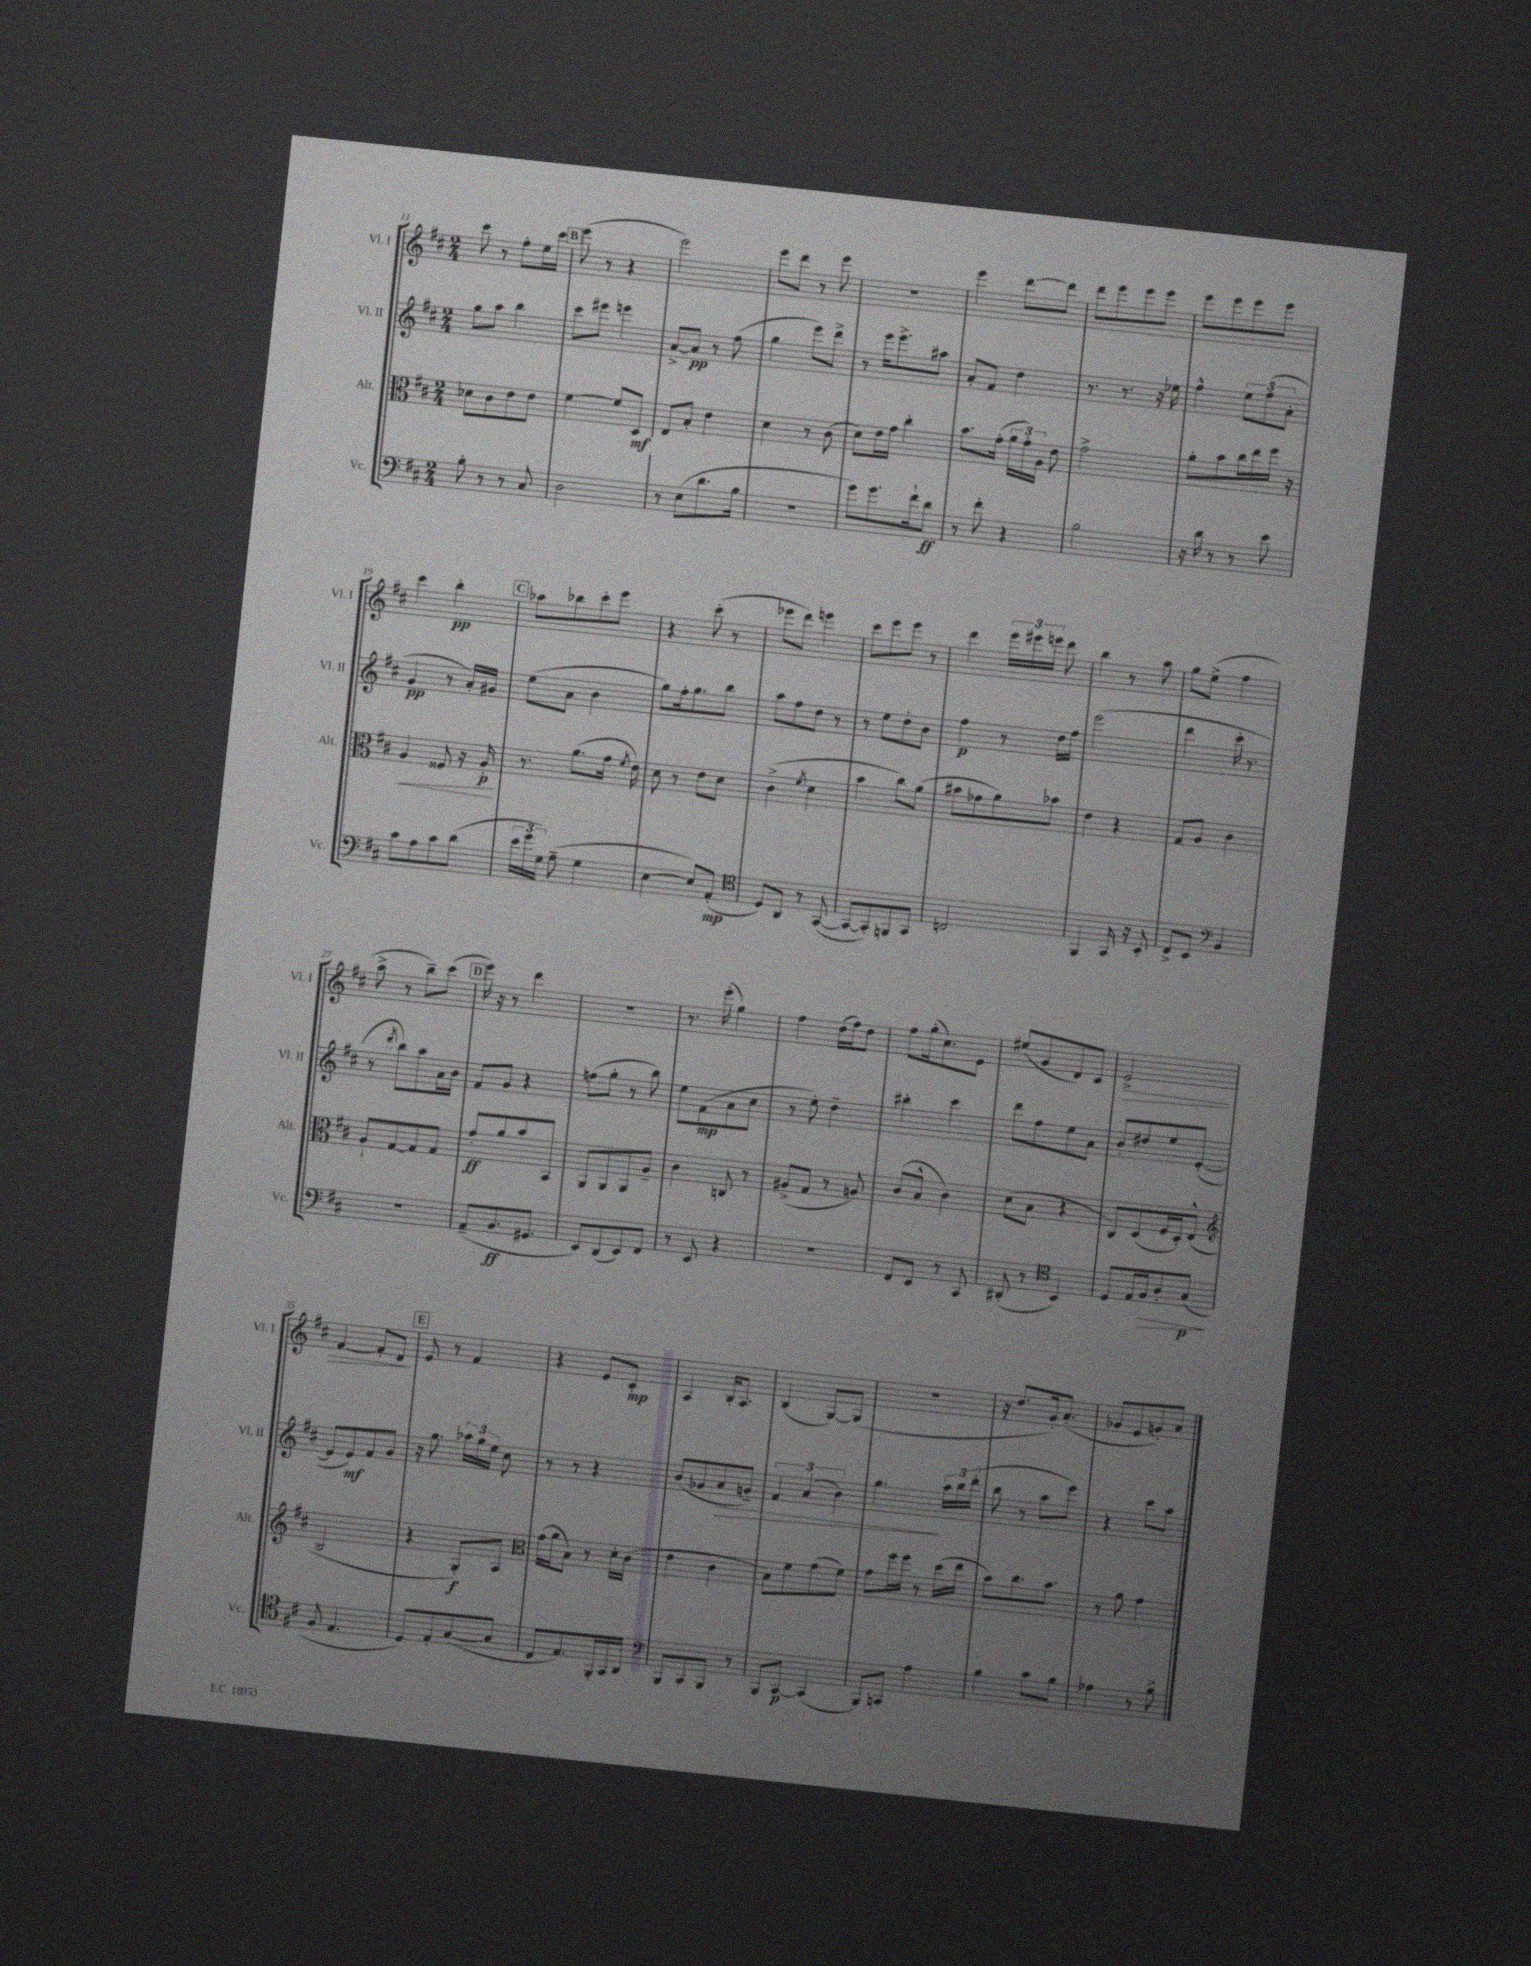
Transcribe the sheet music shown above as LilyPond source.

<<
\new StaffGroup <<
\new Staff = "s0" \with { instrumentName = "Vl. I" shortInstrumentName = "Vl. I" } {
    \clef treble \key d \major \numericTimeSignature \time 2/4
    \autoBeamOff cis'''8 r8 fis''8[-. e''16 cis'''16] |
    \mark \markup { \box "B" } e'''8( r8 r4 |
    e'''2) |
    e'''8[ d'''8] r8 e'''8 |
    R2 |
    e'''4 d'''8[~ d'''8] |
    d'''8[ e'''8 e'''8 e'''8] |
    e'''8[ e'''8 e'''8 e'''8] |
    cis'''4 b''4-.\pp |
    \mark \markup { \box "C" } aes''8[ bes''8 cis'''8-. e'''8] |
    r4 cis'''8-.( r8 |
    ees'''8[ d'''8]) e'''4 |
    cis'''8[ e'''8 e'''8] r8 |
    d'''4 \tuplet 3/2 { e'''16[ eis'''16 e'''16] } d'''8 |
    b''4 r8 a''8 |
    g''8[ e''8]->( fis''4 |
    a''8-> r8 b''8[--) cis'''8]( |
    \mark \markup { \box "D" } e'''16) r16 r8 d'''4 |
    R2 |
    r8. e'''16-.( g''4) |
    fis''4 d''16[( fis''16) d''8] |
    fis''8[ g''16-.( cis''8.) e'8] |
    eis''8[( g'8 d'8) cis'8] |
    e'2->\> |
    fis'4~ fis'8[-. d'8]\! |
    \mark \markup { \box "E" } e'8 r8 fis'4 |
    r4 e'8[ cis'8]-.\mp |
    a4 b16[-. a8.] |
    b4( g8[~) g8]( |
    R2 |
    r16 d''8.[ g'16-.) a'8.]-.( |
    ges'8[ e'8 g'8-.) a'8] \bar "|." |
}
\new Staff = "s1" \with { instrumentName = "Vl. II" shortInstrumentName = "Vl. II" } {
    \clef treble \key d \major \numericTimeSignature \time 2/4
    \autoBeamOff g''8[ a''8] b''4 |
    \mark \markup { \box "B" } cis'''8[ eis'''8] e'''4 |
    a'8[~-> a'8]\pp r8 fis''8( |
    g''4 e'''8[) d'''8]-> |
    r8 e'''16[ e'''8.-> ais''8] |
    a'8[-. fis'8] d''4 |
    r8. r8. r16 ees''16 |
    fis''4-^ \tuplet 3/2 { e''8[ fis''8( a'8]-. } |
    g'4\pp r8 a'16[-.) gis'16] |
    \mark \markup { \box "C" } e''8[( a'8] b'4 |
    g''8[) fis''16-. g''8. b''8] |
    a''8[ fis''8 d''8] r8 |
    r8 e''8[ d''8-. b'8] |
    fis''4\p r8 d''16[ fis''16] |
    e'''2( |
    d'''4 cis'''16-. r8. |
    r8 \acciaccatura { d'''8 } b''8[) a''8 a'16 b'16] |
    \mark \markup { \box "D" } fis'8[ g'8] r4 |
    f''8[( g''8]-. r8 b''8) |
    e''8[ fis'8\mp( a'8 cis''8] |
    r8 e''8-.) d''4-- |
    bis''4-. cis'''4 |
    d'''8[ fis''8 e''8 a'8] |
    b'8[-. dis''8 e''8 e'8]~-.( |
    e'8[ e'8\mf) fis'8 g'8] |
    \mark \markup { \box "E" } r16 g''8. \tuplet 3/2 { aes''16[ g''16 e''16] } cis''8 |
    r8 r8 r4 |
    b'8[( ges'8 a'8\> g'8]--) |
    \tuplet 3/2 { fis'4 a'4( b'4) } |
    g''4.\! \tuplet 3/2 { a''16[ b''16 d'''16]-.( } |
    b''8 r8 a''8[ e'''8]) |
    r4 cis'''8[ a''8] \bar "|." |
}
\new Staff = "s2" \with { instrumentName = "Alt." shortInstrumentName = "Alt." } {
    \clef alto \key d \major \numericTimeSignature \time 2/4
    \autoBeamOff des'8[ cis'8 e'8 e'8] |
    \mark \markup { \box "B" } fis'4~ fis'8[ d8]\mf |
    e8[ b8]-. e'4 |
    d'4 r8 cis'8( |
    d'8[) e'16 g'16] cis''4-. |
    b'8.[ g'16]-.( \tuplet 3/2 { a'16[ g'16-.) a16] } e'8 |
    g'2-> |
    a'8[-. b'8 cis''16 e''16 fis''16] r16 |
    a4\< fisis8 r16 a16-.\p\! |
    \mark \markup { \box "C" } r8. a'8.[( g'16] \acciaccatura { fis'8 } e'16) |
    d'8 r8 e'8[ d'8] |
    cis'4->( \acciaccatura { fis'8 } d'4 |
    b'4 cis''8[) a'8]( |
    bis'8[ ges'8 a'8) bes'8] |
    e'4 r4 |
    g8[ a8] cis'4 |
    a8[-! g8~ g8 g8] |
    \mark \markup { \box "D" } g'8[-.\ff a'8 b'8 b,8] |
    a,8[ a,8 a,8 a8]-- |
    cis'4 c8 r8 |
    ais8[->( g8] r8 a8) |
    cis'8[( b8]-^ cis'4) |
    d'8[( b8] r4 |
    cis8[) d8( fis16 d16-.) e8]-^( |
    \clef treble b2 |
    \mark \markup { \box "E" } r4 g8[-.\f) a8] |
    \clef alto g'16[( a'16 b8]) r8 d'16[-. cis'16]( |
    e'4 cis'4 |
    b8[) fis'8 g'8( fis'8]) |
    g'8[ fis''16 fis''16] r8 d''16[( e''16] |
    b'8[) cis''8. b'8.] |
    r8 a'8 g'4 \bar "|." |
}
\new Staff = "s3" \with { instrumentName = "Vc." shortInstrumentName = "Vc." } {
    \clef bass \key d \major \numericTimeSignature \time 2/4
    \autoBeamOff b8-. r8 r8 cis8 |
    \mark \markup { \box "B" } d2 |
    r8 e8[( d'8. b16] |
    r2 |
    g'8[) g'8. fis'16-! d'8]\ff |
    r8 fis'8-. r4 |
    b2 |
    r16 d'16 r8 r8 e'8 |
    cis'8[ a8 cis'8 d'8]( |
    \mark \markup { \box "C" } \tuplet 3/2 { e'16[ g'16 g16]) } a8--( g4 |
    e4~ e8[) a,8]-.\mp( |
    \clef tenor d8[) a,8] r8 g,8~( |
    g,8[~ g,8-.) f,8 g,8] |
    c2 |
    fis,4 g,16 r16 b,8-. |
    cis8[-> b,8] \clef bass b,4 |
    R2 |
    \mark \markup { \box "D" } a,8[--( b,8.\ff gis,8.] |
    e,8[) d,8( e,8) fis,8] |
    r8 e,8 r4 |
    R2 |
    fis,8[ e,8] r8 cis,8 |
    dis,8-.( r8 \clef tenor b,4) |
    d8[ e16 fis16\> a8-. g8]\p\!( |
    fis8 e4. |
    \mark \markup { \box "E" } d8[) e8-. g8~( g8] |
    cis8[ e8.) fis,16-. g,16 a,16] |
    \clef bass b,,8[ cis,8 b,,8] r8 |
    b,,8[ cis,8]~\p cis,4( |
    b,,8[) c,8] a4 |
    b4 cis'8[ b8] |
    aes4 r8 b8-> \bar "|." |
}
>>
>>
\layout { \context { \Score currentBarNumber = #11 } }
